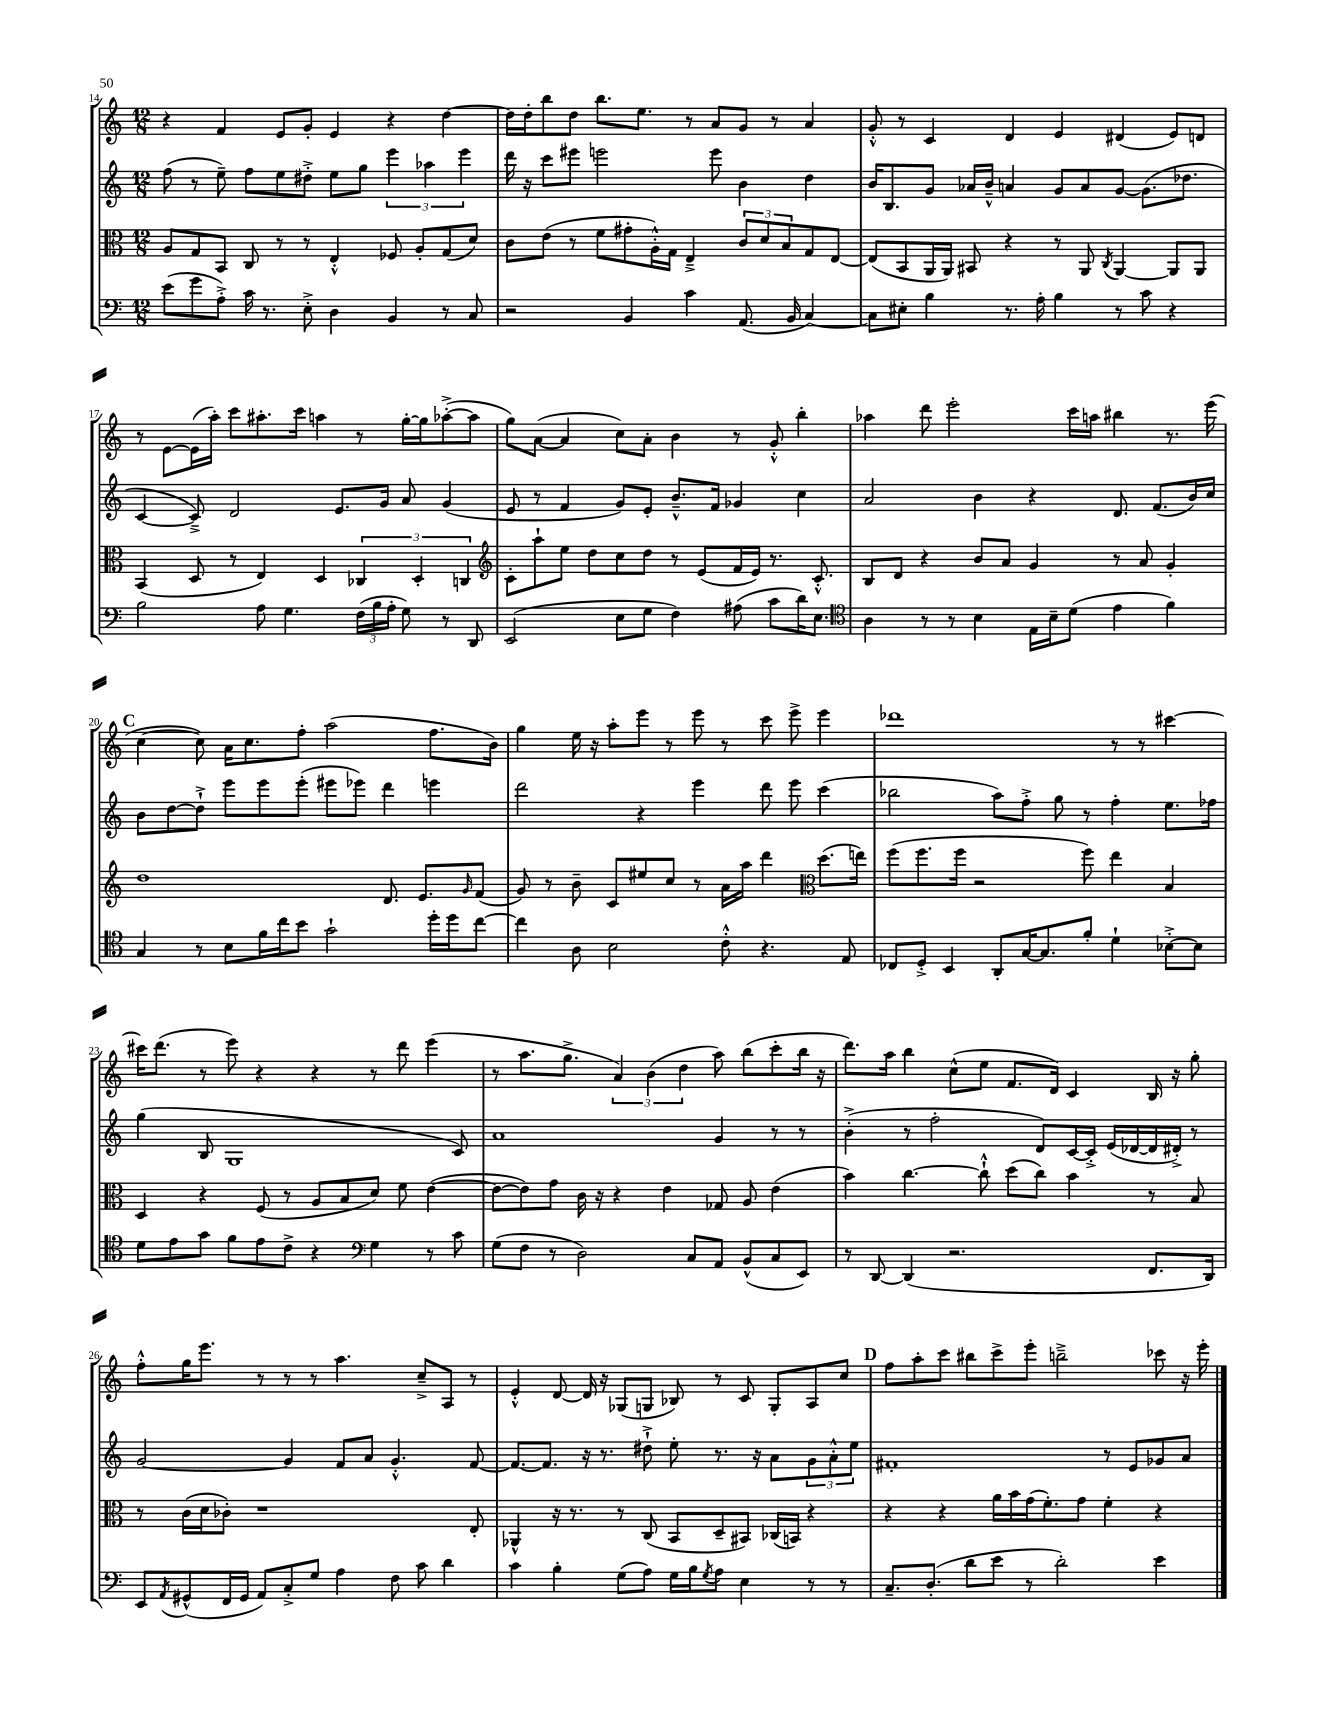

**kern	**kern	**kern	**kern
*staff4	*staff3	*staff2	*staff1
*clefF4	*clefC3	*clefG2	*clefG2
*k[]	*k[]	*k[]	*k[]
*M12/8	*M12/8	*M12/8	*M12/8
(8e	8A	(8ff	4r
8g	8G	8r	.
8A'^)	8BB	8ee~)	4f
16c	8C	8ff	.
8.r	.	.	.
.	8r	8ee	8e
8E'^	8r	8dd#'^	8g'
4D	4E'^^	8ee	4e
.	.	8gg	.
4BB	8F-	6eee	4r
.	8A'	.	.
.	.	6aa-	.
8r	(8G	.	[4dd
.	.	6eee	.
8C	8d)	.	.
=	=	=	=
2r	8c	16ddd	16dd]
.	.	16r	16dd'
.	(8e	8ccc	8bb
.	8r	8eee#	8dd
.	8f	2eee	8.bb
4BB	8g#'	.	.
.	.	.	8.ee
.	16A'^^)	.	.
.	16G	.	.
4c	4E~^	.	8r
.	.	8eee	8a
(8.AA	12c	4b	8g
.	12d	.	.
.	.	.	8r
.	12B	.	.
16BB	.	.	.
[4C)	8G	4dd	4a
.	[8E	.	.
=	=	=	=
8C]	(8E]	16b	8g'^^
.	.	8.B	.
8E#'	8BB	.	8r
4B	16AA	8g	4c
.	16AA)	.	.
.	8BB#	16a-	.
.	.	16b~^^	.
8.r	4r	4a	4d
16A'	.	.	.
4B	8r	8g	4e
.	8AA	8a	.
.	8qC	.	.
8r	[4AA	[8g	(4d#
8c	.	(8.g]	.
4r	8AA]	.	8e)
.	.	8.dd-	.
.	8AA	.	8d
=	=	=	=
2B	(4BB	[4c	8r
.	.	.	[8e
.	8D	8c~^])	(16e]
.	.	.	16aa')
.	8r	2d	8ccc
8A	4E)	.	8.aa#'
4.G	.	.	.
.	.	.	16ccc
.	4D	.	4aa
.	.	8.e	.
(24F	6C-	.	8r
24B	.	.	.
.	.	16g	.
24A'	.	.	.
8G)	.	8a	[16gg'
.	6D'	.	.
.	.	.	16gg]
8r	.	(4g	([8aa-'^
.	6C	.	.
8DD	.	.	8aa-]
=	=	=	=
*	*clefG2	*	*
(2EE	8c'	8e	8gg)
.	8aa`	8r	([8a
.	8ee	4f	4a]
.	8dd	.	.
8E	8cc	8g)	8cc)
8G	8dd	8e'	8a'
4F)	8r	8.b~^^	4b
.	(8e	.	.
.	.	16f	.
(8A#	16f	4g-	8r
.	16e)	.	.
8c	8.r	.	8g'^^
16d)	.	4cc	4bb'
8.E	8.c'^^	.	.
=	=	=	=
*clefC4	*	*	*
4A	8B	2a	4aa-
.	8d	.	.
8r	4r	.	8ddd
8r	.	.	2eee'
4B	8b	4b	.
.	8a	.	.
16E	4g	4r	.
16B~	.	.	.
(8d	.	.	16ccc
.	.	.	16aa
4e	8r	8.d	4bb#
.	8a	.	.
.	.	(8.f	.
4f)	4g'	.	8.r
.	.	16b)	.
.	.	16cc	(16eee
=	=	=	=
4G	1dd	8b	[4cc
.	.	[8dd	.
8r	.	8dd`^]	8cc])
8B	.	8eee	16a
.	.	.	8.cc
16f	.	8eee	.
16cc	.	.	.
8b	.	(8eee'	8ff'
2g`	.	8eee#	(2aa
.	.	8eee-)	.
.	8.d	4ddd	.
.	8.e	.	.
16dd'	.	4eee	8.ff
16dd	.	.	.
.	16qqg	.	.
[8cc	(8f	.	.
.	.	.	16b)
=	=	=	=
4cc]	8g)	2ddd	4gg
.	8r	.	.
8A	8b~	.	16ee
.	.	.	16r
2B	8c	.	8aa'
.	8ee#	4r	8eee
.	8cc	.	8r
.	8r	4eee	8eee
8c'^^	16a	.	8r
.	16aa	.	.
4.r	4ddd	8ddd	8ccc
.	.	8eee	8eee^
*	*clefC3	*	*
.	(8.dd	(4ccc	4eee
8E	.	.	.
.	16ee)	.	.
=	=	=	=
8C-	(8ff	2bb-	1ddd-
8D'^	8.ff	.	.
4BB	.	.	.
.	16ff	.	.
.	2r	.	.
8AA'	.	8aa)	.
[16G	.	8ff'^	.
8.G]	.	.	.
.	.	8gg	.
8f'	8ff)	8r	.
4d`	4ee	4ff'	8r
.	.	.	8r
[8B-'^	4B	8.ee	[4ccc#
8B-]	.	.	.
.	.	16ff-	.
=	=	=	=
8d	4D	(4gg	16ccc#]
.	.	.	(8.ddd
8e	.	.	.
8g	4r	8B	8r
8f	.	1G	8eee)
8e	(8F	.	4r
8c^	8r	.	.
4r	8A	.	4r
.	8B	.	.
*clefF4	*	*	*
4G	8d)	.	8r
.	8f	.	8ddd
8r	([4e	.	(4eee
8c	.	8c)	.
=	=	=	=
(8G	8e_	1a	8r
8F	8e])	.	8.aa
8r	8g	.	.
.	.	.	8.gg^
2D)	16c	.	.
.	16r	.	.
.	4r	.	6a)
.	.	.	(6b
.	4e	.	.
.	.	.	6dd
8C	.	.	.
8AA	8G-	4g	8aa)
(8BB^^	8A	.	(8bb
8C	(4e	8r	8ccc'
8EE)	.	8r	16bb
.	.	.	16r
=	=	=	=
8r	4b)	(4b'^	8.ddd)
[8DD	.	.	.
.	.	.	16aa
(4DD]	[4.cc	8r	4bb
.	.	2ff'	.
2.r	.	.	(8cc^^
.	8cc`^^]	.	8ee
.	(8dd	.	8.f
.	8cc)	8d)	.
.	.	.	16d)
.	4b	[16c	4c
.	.	16c'^]	.
.	.	(16e	.
.	.	[16d-	.
8.FF	8r	16d-]	16B
.	.	16d#'^)	16r
.	8B	8r	8gg'
16DD)	.	.	.
=	=	=	=
8EE	8r	[2g	8ff'^^
8qAA	.	.	.
(8GG#^^	(16c	.	16gg
.	16d	.	8.eee
16FF	8c-')	.	.
16GG#	.	.	.
8AA)	1r	.	8r
8C'^	.	4g]	8r
8G	.	.	8r
4A	.	8f	4.aa
.	.	8a	.
8F	.	4.g'^^	.
8c	.	.	8cc~^
4d	.	.	8A
.	8E'	[8f	8r
=	=	=	=
4c	4AA-^^	8.f_	4e'^^
.	.	8.f]	.
4B'	16r	.	[8d
.	8.r	.	.
.	.	16r	16d]
.	.	8.r	16r
(8G	8r	.	(8G-
8A)	(8C	8dd#`^	8G
16G	8BB	8ee'	8B-)
16B	.	.	.
8qG	.	.	.
8A	8D~	8.r	8r
4E	8BB#)	.	8c
.	.	16r	.
.	(16C-	8a	8G'
.	16BB)	.	.
8r	4r	12g	8A
.	.	12a'^^	.
8r	.	.	8cc
.	.	12ee	.
=	=	=	=
8.C~	4r	1f#'	8ff
.	.	.	8aa'
(8.D'	.	.	.
.	4r	.	8ccc
8d	.	.	8bb#
8e	16a	.	8ccc^
.	16b	.	.
8r	(16g	.	8eee'
.	8.f')	.	.
2d')	.	.	2bb~^
.	8g	.	.
.	4f'	8r	.
.	.	8e	.
4e	4r	8g-	8ccc-
.	.	8a	16r
.	.	.	16eee'
==	==	==	==
*-	*-	*-	*-
